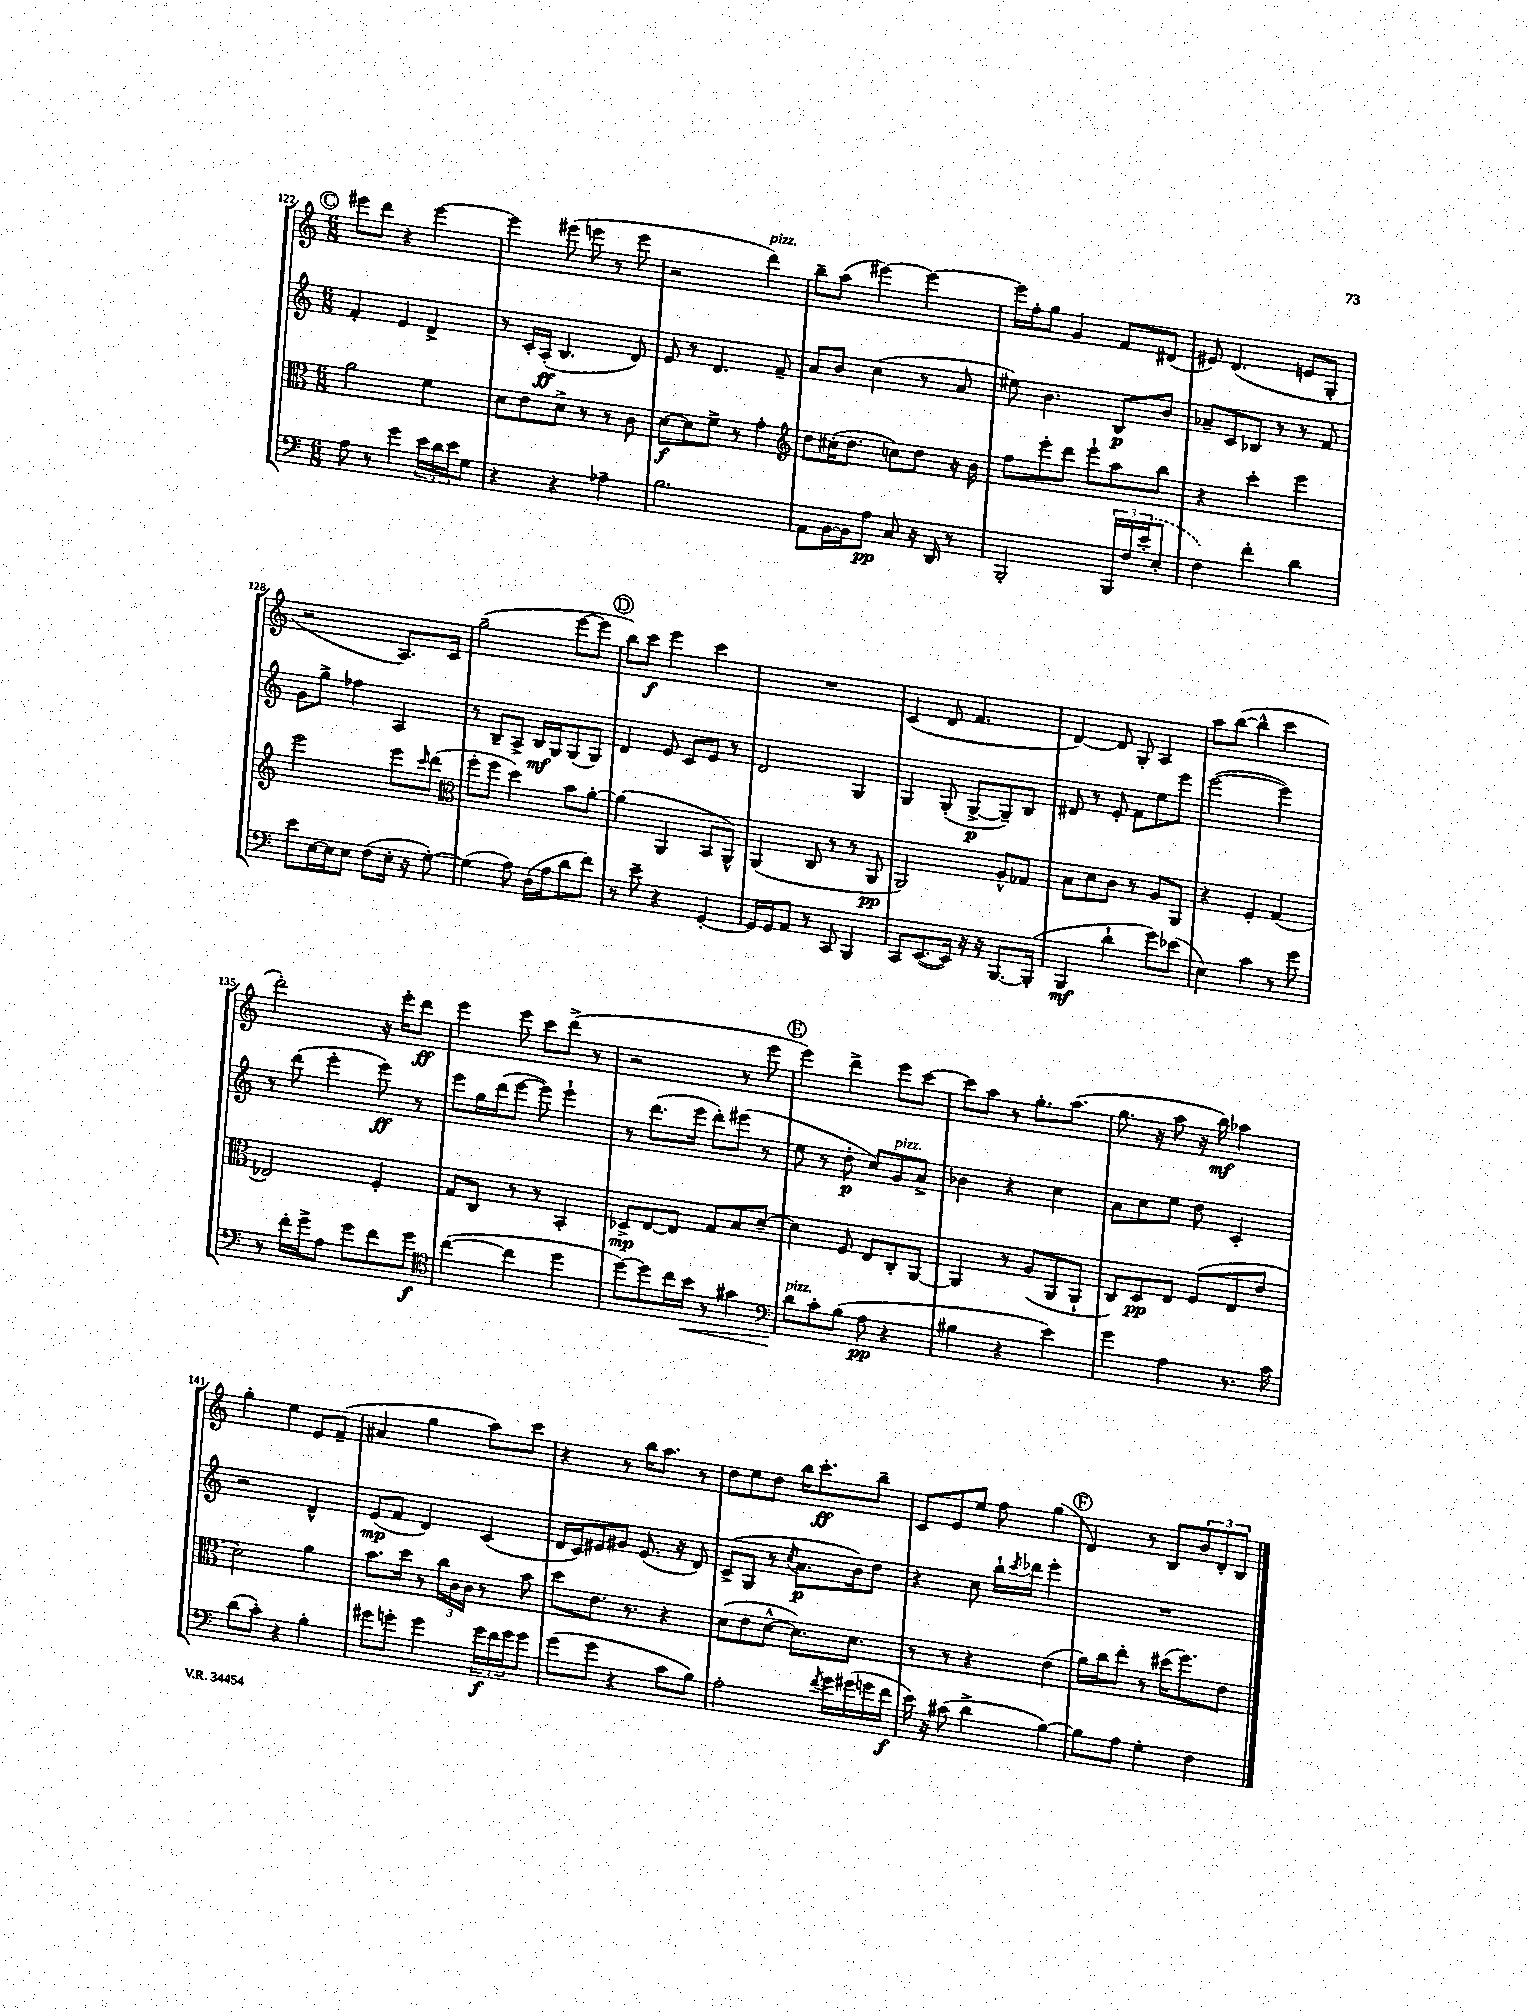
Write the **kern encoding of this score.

**kern	**kern	**kern	**kern
*staff4	*staff3	*staff2	*staff1
*clefF4	*clefC3	*clefG2	*clefG2
*k[]	*k[]	*k[]	*k[]
*M6/8	*M6/8	*M6/8	*M6/8
8A	2a	4f'	8eee#
8r	.	.	8ddd
4g	.	4e	4r
24e	4f	4d^	[4eee#
24d	.	.	.
24e	.	.	.
8G	.	.	.
=	=	=	=
4r	8d	8r	4eee#]
.	8e	16c'	.
.	.	(16A'	.
4r	8d^	4.B	(8eee#
.	8r	.	8eee
4A-~	8r	.	8r
.	8c	8d)	8eee
=	=	=	=
2.B	[8d	8e	2r
.	8d]	8r	.
.	8f^	4.d	.
.	8r	.	.
.	4g'	.	4ddd)
.	.	8f~	.
=	=	=	=
*	*clefG2	*	*
8AA	8dd	8a	8bb~
[16BB	(16cc#'	8b	(8aa
16BB]	8.dd	.	.
8A	.	(4cc	[4eee#)
8C	8cc)	.	.
16r	8dd	8r	4eee#_
16DD	.	.	.
8r	16r	8a	.
.	16b	.	.
=	=	=	=
2BBB'	8ff	8ee#)	16eee#]
.	.	.	16ff'
.	8eee'	4.b	8gg
.	8ddd	.	4g
.	8eee`	.	.
24BBB	8aa	8B	8f
24F	.	.	.
(24e'	.	.	.
8E'	8bb	8b	(8d#
=	=	=	=
4F)	4r	8a-~	8e#)
.	.	8c	(4.d
4f'	4ccc'	8B-	.
.	.	8r	.
4d	4eee	8r	8e
.	.	8f	8G'
=	=	=	=
8e	2eee	8g	2r
[16E	.	8gg^	.
16E]	.	.	.
8E	.	4ff-	.
(8F	.	.	.
16E'	8eee	4A	8.A)
16r	.	.	.
.	16qqccc	.	.
[8G')	(8ddd	.	.
.	.	.	16c
=	=	=	=
*	*clefC3	*	*
(4G]	8ff'	8r	(2gg~
.	8ff	8B~	.
8A)	4dd)	8A^	.
(16D	.	16B	.
16A	.	16G	.
8d	8b	(8G	[8eee
8f)	[8a'	8G)	8eee]
=	=	=	=
8r	(4a]	4d	8bb)
8e~	.	.	8ccc
4r	4AA	8e	4eee
.	.	8c	.
[4GG'	8BB	8e	4ccc
.	8AA^^)	8r	.
=	=	=	=
16GG]	(4AA	2d	2.r
16GG	.	.	.
8AA	.	.	.
8r	8C	.	.
8CC	8r	.	.
4BBB	8r	4G	.
.	8AA	.	.
=	=	=	=
8CC	2AA)	4G	(4c
([8.EE	.	.	.
.	.	(8G'	8d
16EE])	.	.	.
16r	.	[8G^	4.f
16r	.	.	.
[8.BBB	8A^^	8G~])	.
.	8G-	8B	.
(16BBB']	.	.	.
=	=	=	=
4BBB	8B	8d#	[4d)
.	8d	8r	.
4d`	8c	8e'	8d]
.	8r	8f	8G'
8g)	8A	8ee	4A
(8e-	8AA	8eee	.
=	=	=	=
4E)	4r	([2eee	8aa
.	.	.	([8bb
4c	4F'	.	4bb^^]
8r	(4G	4eee])	4ccc
8g	.	.	.
=	=	=	=
8r	2E-)	8r	2ddd')
16f'	.	(8ddd	.
16g^	.	.	.
8A	.	4eee'	.
8g	.	.	.
8f	4F'	8eee)	16r
.	.	.	16eee'
8g	.	8r	8ddd
=	=	=	=
*clefC4	*	*	*
([4cc	8G	8eee	4eee
.	8C	16gg	.
.	.	(16ddd	.
4cc]	8r	[8eee	8eee
.	8r	8eee])	8ccc
4dd	4BB'	4eee`	(8ddd^
.	.	.	8r
=	=	=	=
[8dd)	8D-^	8r	2r
8dd]	[8E	(8.ddd	.
16cc	8E]	.	.
16b	.	16eee	.
8r	8G	8ddd')	.
4g#	8B	(8eee#	8r
.	[8d~	8r	8eee
=	=	=	=
*clefF4	*	*	*
8d	4d]	8ee	4eee)
8c'	.	8r	.
(8B	8F	8dd'	4ddd^
8A	8E	8cc)	.
4r	8C'	8g	8eee
.	[8AA	8a^	[8ccc
=	=	=	=
4B#	4AA]	4b-	8ccc]
.	.	.	8aa
4r	8r	4r	8r
.	(8A	.	8.gg'
4e)	8AA	4cc	.
.	.	.	(8.aa
.	8AA`	.	.
=	=	=	=
4g	8C)	8a	8.gg
.	8D	8cc	.
.	.	.	16r
4A	8E	8ee	8aa
.	(8F	8dd	16r
.	.	.	16bb)
8.r	8E	4c'	4aa-
.	8e	.	.
16c	.	.	.
=	=	=	=
(8d	2d)	2r	4gg'
8c')	.	.	.
4r	.	.	4ee
4B'	4a	4d^^	8e
.	.	.	(8f~
=	=	=	=
8g#	8.b	(8e	4a#
8g'	.	8f	.
.	16dd	.	.
4g	8r	4d)	4gg
.	24cc	.	.
.	24c	.	.
.	24c	.	.
24g	8r	(4c	8aa)
24f	.	.	.
24g	.	.	.
8g	8b	.	8ccc
=	=	=	=
(8g	8dd	16d	4r
.	.	16c)	.
8g	8.e	8e#	.
4r	.	8g#	8r
.	8.r	.	.
.	.	(8.e#	16bb
.	.	.	8.aa
8c	4r	.	.
.	.	16r	.
8B)	.	8d)	8r
=	=	=	=
2A'	(8d	(8c^	8dd
.	8e	8G	8ee
.	[8d^^	8r	8dd
.	.	8qcc	.
.	8.d])	8.a	16bb
.	.	.	8.ccc'
8qf	.	.	.
16g	.	.	.
(16g#	8.d	16b)	.
16g	.	8dd	8bb~
16f	.	.	.
=	=	=	=
16e)	8r	4r	8c
16r	.	.	.
(8c#	8r	.	8e
4d^	4r	8cc	8ee
.	.	16bb`	8ff
.	.	8qccc	.
.	.	16ddd-	.
[4B)	(4e	4eee'	(4gg
=	=	=	=
8B]	16a)	2.r	4d)
.	16cc	.	.
8A	8ee'	.	.
4G'	8r	.	8r
.	(16dd#	.	8B
.	8.ff)	.	.
4F	.	.	12b
.	.	.	12d'
.	8e	.	.
.	.	.	12B
==	==	==	==
*-	*-	*-	*-
